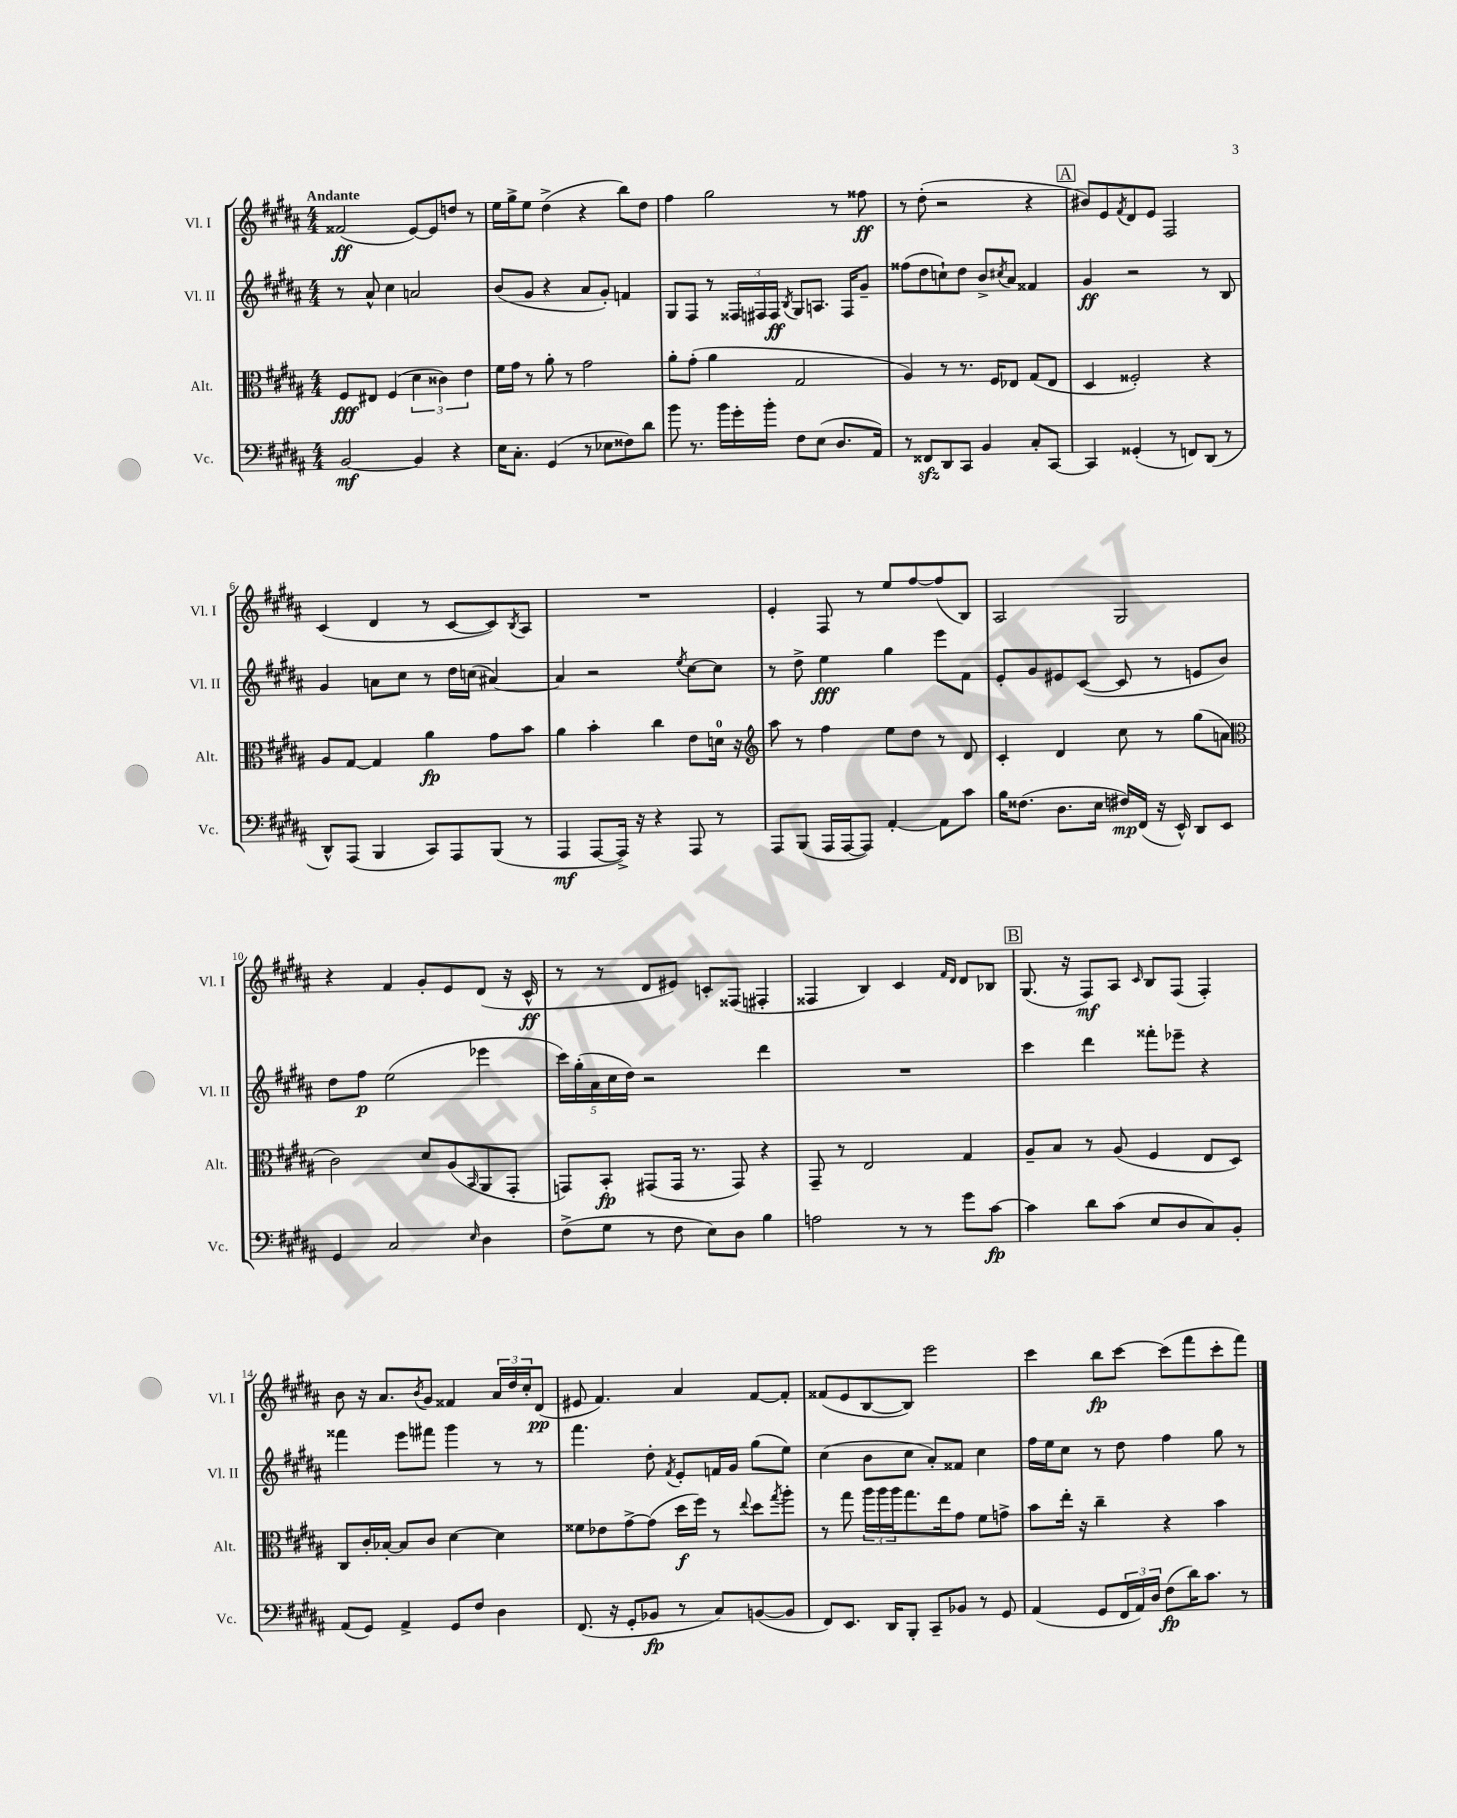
<<
\new StaffGroup <<
\new Staff = "s0" \with { instrumentName = "Vl. I" shortInstrumentName = "Vl. I" } {
    \clef treble \key b \major \numericTimeSignature \time 4/4 \tempo "Andante"
    fisis'2\ff( e'8~) e'8 d''8 r8 |
    e''16 gis''16-> e''8 dis''4->( r4 b''8) dis''8 |
    fis''4 gis''2 r8 fisis''8\ff |
    r8 dis''8-.( r2 r4 |
    \mark \markup { \box "A" } bis'8) e'8 \acciaccatura { fis'8 } dis'8 e'8 fis2 |
    cis'4( dis'4 r8 cis'8~ cis'8) \acciaccatura { b8 } ais8 |
    R1 |
    e'4-. fis8 r8 e''8 fis''8~ fis''8( b8) |
    ais2 gis2 |
    r4 fis'4 gis'8-. e'8 dis'8( r16 cis'16-^\ff |
    r8 r8 dis'8 eis'8) c'8-. fisis8( fis4-. |
    fisis4 b4) cis'4 \grace { fis'16 dis'16 } dis'8 bes8 |
    \mark \markup { \box "B" } gis8.( r16 fis8\mf) ais8 \grace { cis'16 } b8 fis8( fis4-.) |
    b'8 r16 ais'8. \acciaccatura { b'8 } gis'8 fisis'4 \tuplet 3/2 { ais'16 dis''16 cis''16-. } dis'8\pp( |
    eis'8 fis'4.) ais'4 fis'8~ fis'8-. |
    fisis'8( e'8 b8~ b8) e'''2 |
    cis'''4 b''8\fp cis'''8~ cis'''8( fis'''8 cis'''8-. fis'''8) \bar "|." |
}
\new Staff = "s1" \with { instrumentName = "Vl. II" shortInstrumentName = "Vl. II" } {
    \clef treble \key b \major \numericTimeSignature \time 4/4
    r8 ais'8-^ cis''4 a'2 |
    b'8( gis'8 r4 ais'8 gis'8-.) f'4 |
    gis8 fis8 r8 \tuplet 3/2 { fisis16 fis16 fis16\ff } \acciaccatura { b8 } gis8 a8. fis16 gis'8-- |
    fisis''8( dis''8 c''8-!) dis''8 b'8-> \acciaccatura { cis''8 } ais'8 fisis'4 |
    \mark \markup { \box "A" } gis'4\ff r2 r8 b8 |
    gis'4 a'8 cis''8 r8 dis''16 c''16( ais'4~) |
    ais'4 r2 \acciaccatura { e''8 } cis''8~ cis''8 |
    r8 dis''8-> e''4\fff gis''4 e'''8 fis'8 |
    e'8-. gis'8 eis'8 cis'8~( cis'8 r8 e'8 b'8) |
    dis''8 fis''8\p e''2( ees'''4 |
    \tuplet 5/4 { cis'''16) gis''16-.( ais'16 cis''16 dis''16) } r2 dis'''4 |
    R1 |
    \mark \markup { \box "B" } cis'''4 dis'''4 fisis'''8-. ees'''8-- r4 |
    fisis'''4 e'''8 fis'''8 gis'''4 r8 r8 |
    fis'''4. dis''8-. \acciaccatura { fis'8 } e'8-. f'16 gis'16 gis''8( e''8) |
    cis''4( b'8 cis''8 ais'8-.) fisis'8 cis''4 |
    fis''16 e''16 cis''8 r8 dis''8 fis''4 gis''8 r8 \bar "|." |
}
\new Staff = "s2" \with { instrumentName = "Alt." shortInstrumentName = "Alt." } {
    \clef alto \key b \major \numericTimeSignature \time 4/4
    fis8\fff eis8 fis4( \tuplet 3/2 { dis'4 cisis'4) e'4 } |
    fis'16 gis'16 r8 ais'8-. r8 gis'2 |
    ais'8-. gis'8-.( ais'4 gis2 |
    ais4) r8 r8. fis16 ees8 gis8( ees8 |
    \mark \markup { \box "A" } dis4 fisis2-.) r4 |
    ais8 gis8~ gis4 ais'4\fp gis'8 b'8 |
    ais'4 b'4-. cis''4 e'8 d'16-0 r16 |
    \clef treble ais''8 r8 fis''4 e''8 dis''8 r8 dis'8 |
    cis'4-. dis'4 cis''8 r8 gis''8( a'8 |
    \clef alto cis'2) dis'8 ais8( \grace { b,16 } ais,8 gis,8-. |
    g,8) b,8-.\fp gis,8( gis,16 r8. gis,8) r4 |
    gis,8-- r8 e2 gis4 |
    \mark \markup { \box "B" } ais8-- b8 r8 ais8( fis4 e8 dis8) |
    cis8 cis'16-. bes16~-. bes8 cis'8 dis'4~ dis'4 |
    fisis'8 ees'8 gis'8~-> gis'8( dis''16\f fis''16) r8 \appoggiatura { e''8 } dis''8 \acciaccatura { gis''8 } ais''8-. |
    r8 gis''8 \tuplet 3/2 { ais''16 ais''16 ais''16 } gis''8. e''16 gis'8 fis'8 g'8-> |
    b'8 e''16-. r16 cis''4-- r4 b'4 \bar "|." |
}
\new Staff = "s3" \with { instrumentName = "Vc." shortInstrumentName = "Vc." } {
    \clef bass \key b \major \numericTimeSignature \time 4/4
    b,2~\mf b,4 r4 |
    e16 cis8.-. gis,4( r8 ees8 fisis8) dis'8 |
    b'8 r8. b'16 gis'16-. b'16-. fis8 e8( dis8. ais,16) |
    r8 fisis,8\sfz dis,8 cis,8 b,4 cis8-. cis,8~ |
    \mark \markup { \box "A" } cis,4 gisis,4-.( r8 f,8) dis,8( r8 |
    dis,8-^) ais,,8( b,,4 cis,8) ais,,8 b,,8( r8 |
    ais,,4\mf ais,,8~ ais,,16->) r16 r4 ais,,8 r8 |
    ais,,8 b,,8( ais,,16 ais,,16~ ais,,8) ais,4~-. ais,8 cis'8 |
    b16 fisis8.( dis8. e16 fis16\mp) fis,16( r16 e,16-^) dis,8 e,8 |
    gis,4 cis2 \grace { e16 } dis4 |
    fis8->( gis8 r8 fis8 e8) dis8 b4 |
    a2 r8 r8 gis'8 cis'8~\fp |
    \mark \markup { \box "B" } cis'4 dis'8 cis'8( e8 dis8 cis8) b,8-. |
    ais,8( gis,8) ais,4-> gis,8 fis8 dis4 |
    fis,8.( r16 gis,8-. bes,8\fp r8 cis8) b,8~( b,8 |
    fis,8) e,8. dis,16 b,,8-. cis,8-- bes,8 r8 gis,8 |
    ais,4( gis,8 \tuplet 3/2 { fis,16 ais,16) dis16 } fis8\fp( dis'16) cis'8. r8 \bar "|." |
}
>>
>>
